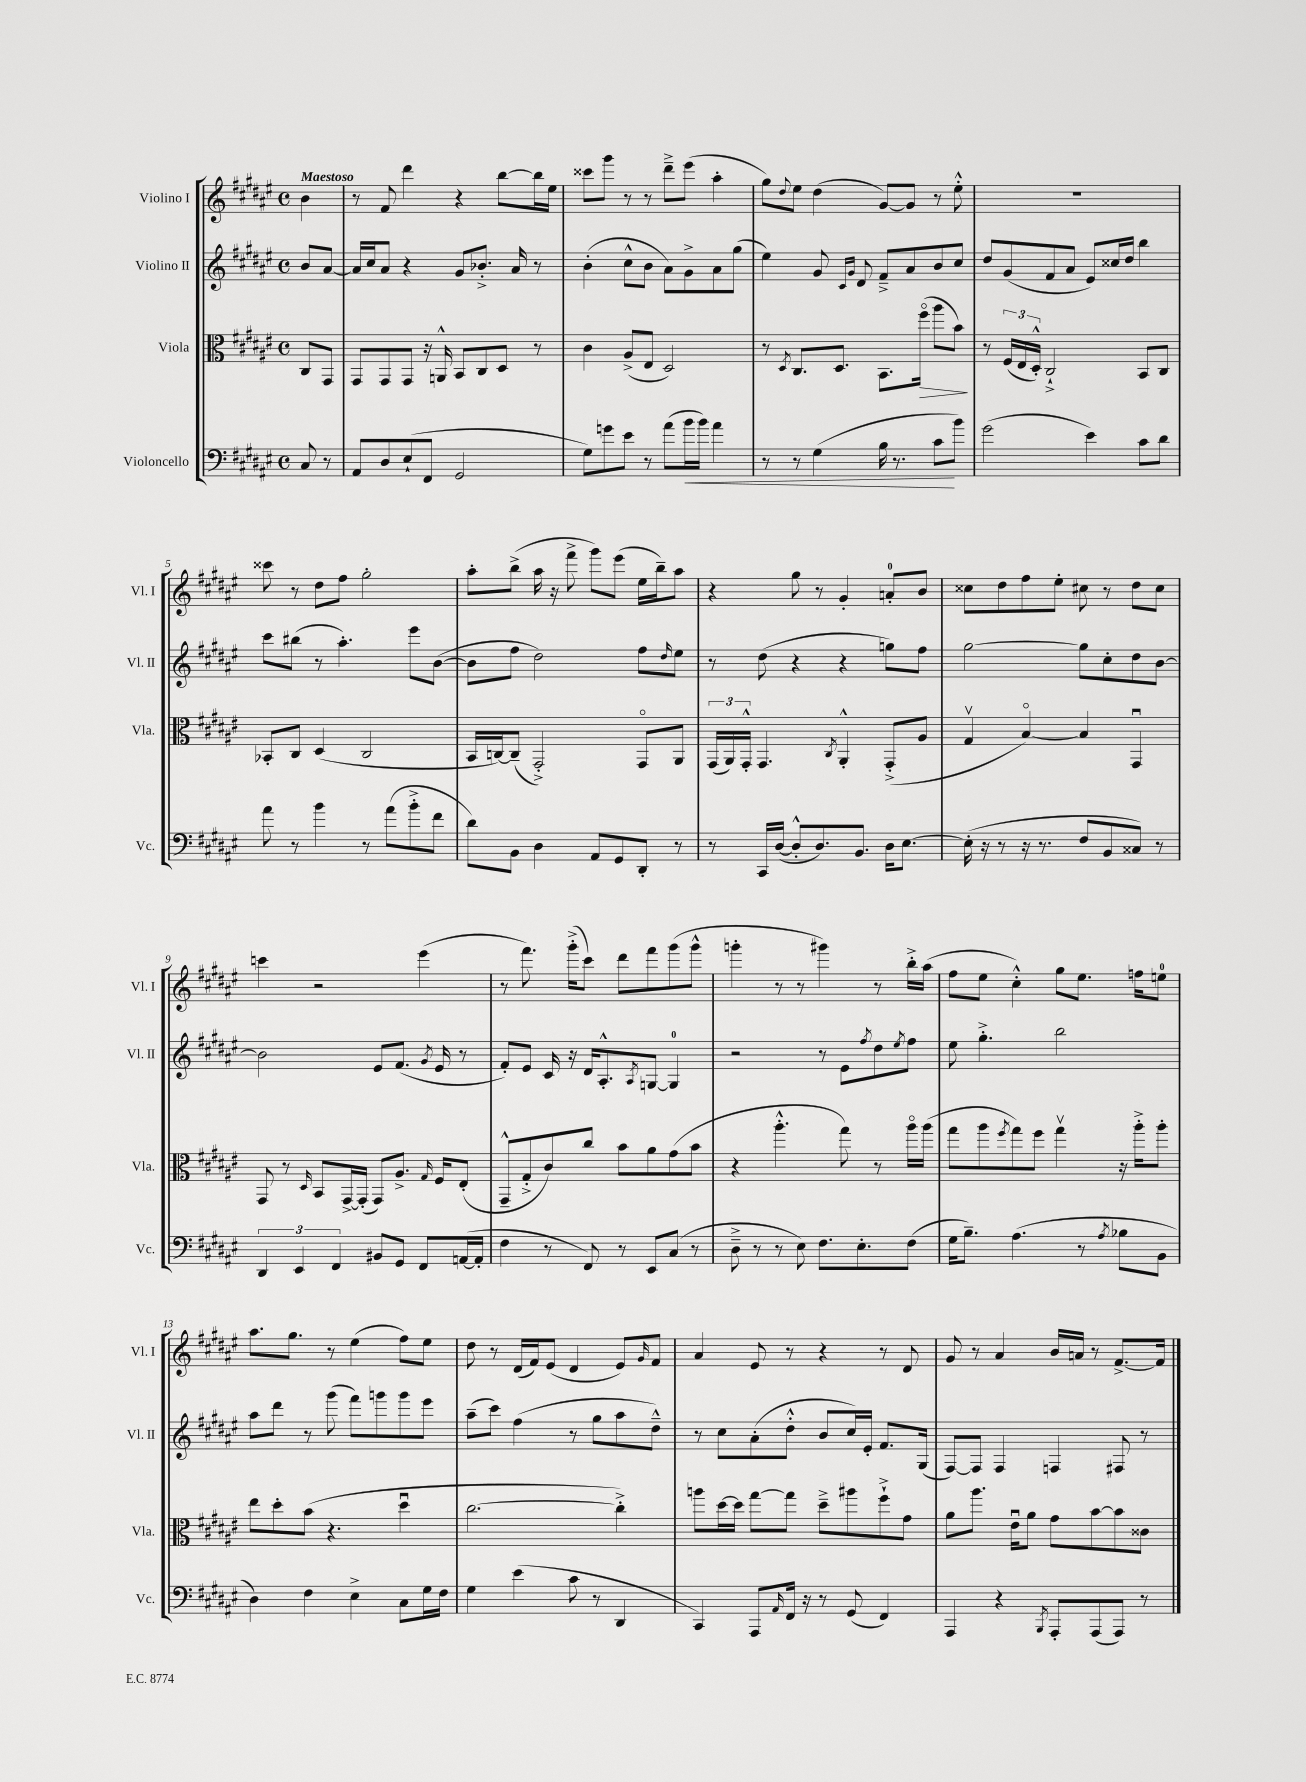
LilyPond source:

<<
\new StaffGroup <<
\new Staff = "s0" \with { instrumentName = "Violino I" shortInstrumentName = "Vl. I" } {
    \clef treble \key fis \major \defaultTimeSignature \time 4/4 \partial 4 \tempo "Maestoso"
    b'4 |
    r8 fis'8 dis'''4 r4 b''8~ b''16 eis''16 |
    cisis'''8 gis'''8 r8 r8 dis'''8---> eis'''8( ais''4-. |
    gis''8) \appoggiatura { dis''8 } eis''8 dis''4( gis'8~) gis'8 r8 eis''8-.-^ |
    R1 |
    cisis'''8 r8 dis''8 fis''8 gis''2-. |
    ais''8-. b''8->( ais''16 r16 fis'''8-> gis'''8) eis'''8( eis''16 b''16--) ais''8 |
    r4 gis''8 r8 gis'4-. a'8-0-. b'8 |
    cisis''8 dis''8 fis''8 eis''8-. cis''8 r8 dis''8 cis''8 |
    c'''4 r2 eis'''4( |
    r8 fis'''8.) gis'''16-.->( cis'''8) dis'''8 fis'''8 gis'''8( gis'''8-^ |
    g'''4-. r8 r8 gis'''4) r8 b''16-.-> ais''16( |
    fis''8 eis''8 cis''4-.-^) gis''8 eis''8. f''16 e''8-0 |
    ais''8. gis''8. r8 eis''4( fis''8) eis''8 |
    dis''8 r8 dis'16( fis'16) eis'8( dis'4 eis'8) \grace { gis'16 } fis'8 |
    ais'4 eis'8 r8 r4 r8 dis'8 |
    gis'8 r8 ais'4 b'16 a'16 r8 fis'8.~-> fis'16 \bar "|." |
}
\new Staff = "s1" \with { instrumentName = "Violino II" shortInstrumentName = "Vl. II" } {
    \clef treble \key fis \major \defaultTimeSignature \time 4/4 \partial 4
    b'8 ais'8~ |
    ais'16 cis''16 ais'8 r4 gis'8 bes'8.-.-> ais'16 r8 |
    b'4-.( cis''8-^ b'8 ais'8) gis'8-> ais'8 gis''8( |
    eis''4) gis'8 \grace { cis'16 gis'16 } dis'8 fis'8---> ais'8 b'8 cis''8 |
    dis''8 gis'8( fis'8 ais'8 eis'8) cisis''16 dis''16 b''4 |
    cis'''8 bis''8( r8 ais''4.-.) eis'''8 b'8~( |
    b'8 fis''8 dis''2) fis''8 \grace { dis''16 } eis''8 |
    r8 dis''8( r4 r4 g''8) fis''8 |
    gis''2~ gis''8 cis''8-. dis''8 b'8~ |
    b'2 eis'8 fis'8.( \acciaccatura { gis'8 } eis'16 r8 |
    fis'8-.) eis'8 cis'16 r16 dis'16 ais8.-.-^ \acciaccatura { ais8 } g8~ g4-0 |
    r2 r8 eis'8 \acciaccatura { fis''8 } dis''8 \acciaccatura { eis''8 } fis''8 |
    eis''8 gis''4.-.-> b''2 |
    ais''8 dis'''8 r8 gis'''8( fis'''8) g'''8 g'''8 eis'''8 |
    ais''8--( cis'''8) fis''4( r8 gis''8 ais''8 dis''8---^) |
    r8 cis''8 ais'8-.( dis''8-.-^ b'8 cis''16) eis'16-. fis'8. gis16( |
    fis8~) fis8 fis4 f4 fis8 r8 \bar "|." |
}
\new Staff = "s2" \with { instrumentName = "Viola" shortInstrumentName = "Vla." } {
    \clef alto \key fis \major \defaultTimeSignature \time 4/4 \partial 4
    cis8 gis,8 |
    gis,8 gis,8 gis,8 r16 a,16-^ b,8 cis8 dis8 r8 |
    cis'4 ais8->( eis8 dis2) |
    r8 \acciaccatura { dis8 } cis8. dis8. b,8. fis''16\flageolet\>( ais''8 b'8\!) |
    r8 \tuplet 3/2 { fis16( eis16 dis16-.-^) } cis2-!-> b,8 cis8 |
    bes,8-. cis8 dis4( cis2 |
    b,16 c16~) c8--( gis,2-.->) gis,8\flageolet ais,8 |
    \tuplet 3/2 { gis,16( ais,16) gis,16-.-^ } gis,4. \acciaccatura { cis8 } ais,4-.-^ gis,8-.->( ais8 |
    gis4\upbow b4~\flageolet) b4 gis,4\downbow |
    gis,8 r8 \grace { dis16 } b,8 gis,16~-> gis,16-.( gis,8) ais8.-> \grace { gis16 } fis16 eis8-.( |
    gis,8---^ gis8-.-> cis'8) cis''8 b'8 ais'8 gis'8( b'8 |
    r4 ais''4.-.-^ gis''8) r8 ais''16\flageolet ais''16( |
    gis''8 ais''8 \acciaccatura { fis''8 } gis''8) fis''8 gis''4\upbow r16 ais''16-.-> ais''8-. |
    eis''8 dis''8-. b'8( r4. dis''4\downbow |
    cis''2.~ cis''4-.->) |
    a''8 dis''16~ dis''16 gis''8~ gis''8 dis''8---> ais''8 fis''8-!-> gis'8 |
    ais'8 ais''8. eis'16\downbow ais'8 gis'8 b'8~ b'8 cisis'8 \bar "|." |
}
\new Staff = "s3" \with { instrumentName = "Violoncello" shortInstrumentName = "Vc." } {
    \clef bass \key fis \major \defaultTimeSignature \time 4/4 \partial 4
    cis8 r8 |
    ais,8 dis8 eis8-!( fis,8 gis,2 |
    gis8) g'8 eis'8 r8 ais'8( b'16\< b'16) ais'4 |
    r8 r8 gis4( b16 r8. cis'8\! b'8) |
    gis'2( eis'4) cis'8 dis'8 |
    ais'8 r8 b'4 r8 ais'8( b'8-.-> fis'8 |
    dis'8) b,8 dis4 ais,8 gis,8 dis,8-. r8 |
    r8 cis,16 dis16~( dis8-.-^ dis8.) b,8. dis16 eis8.~ |
    eis16-.( r16 r8 r16 r8. fis8 b,8 cisis8) r8 |
    \tuplet 3/2 { dis,4 eis,4 fis,4 } bis,8 gis,8 fis,8 a,16~( a,16-. |
    fis4 r8 fis,8) r8 eis,8 cis8( r8 |
    dis8---> r8 r8 eis8) fis8. eis8.-. fis8( |
    gis16 b8.--) ais4.( r8 \acciaccatura { ais8 } bes8 b,8 |
    dis4) fis4 eis4-> cis8 gis16 fis16 |
    gis4 eis'4( cis'8 r8 dis,4 |
    cis,4) ais,,8 \grace { ais,16 } fis,16 r16 r8 gis,8( fis,4) |
    ais,,4 r4 \acciaccatura { b,,8 } ais,,8-. ais,,8( ais,,8) r8 \bar "|." |
}
>>
>>
